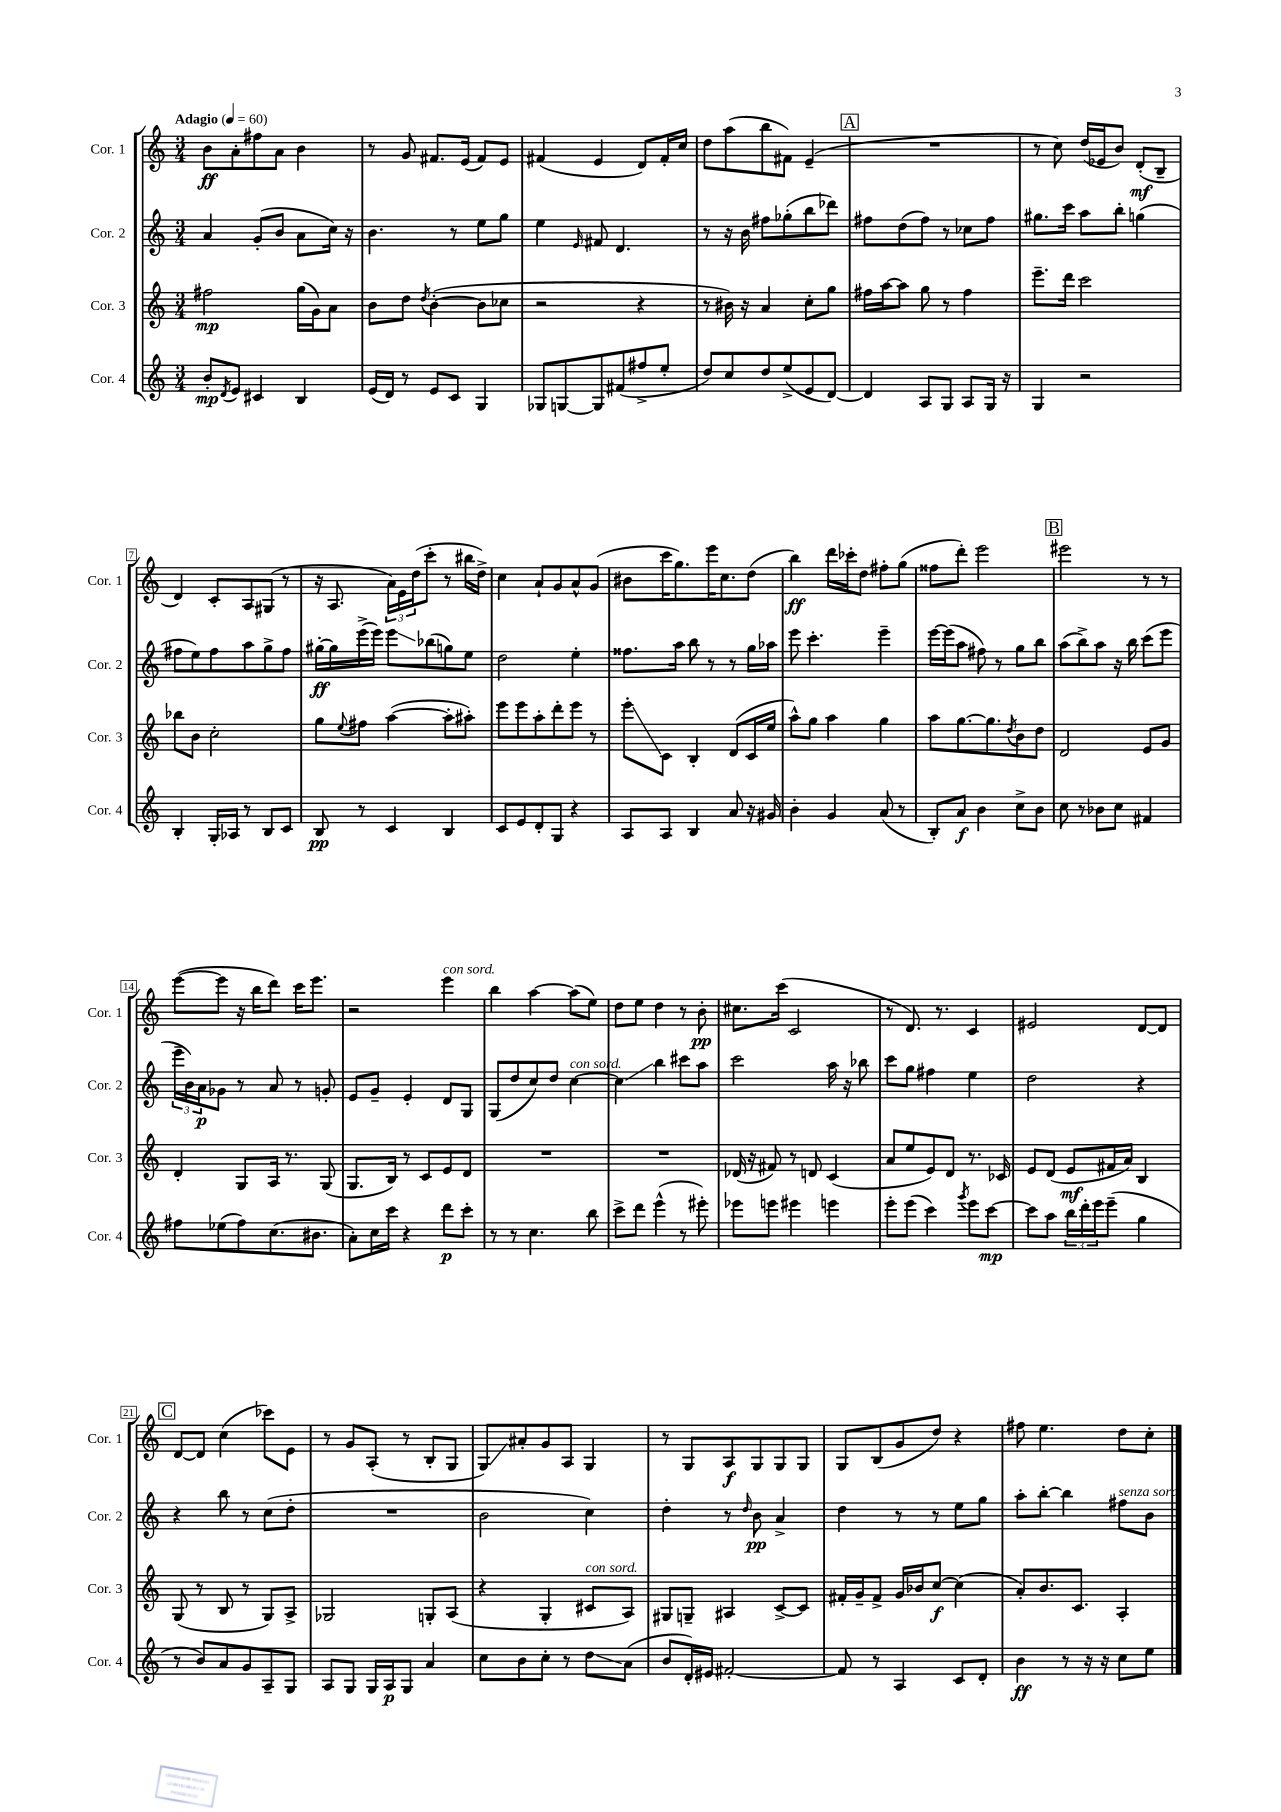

**kern	**kern	**kern	**kern
*staff4	*staff3	*staff2	*staff1
*clefG2	*clefG2	*clefG2	*clefG2
*k[]	*k[]	*k[]	*k[]
*M3/4	*M3/4	*M3/4	*M3/4
*MM60	*MM60	*MM60	*MM60
8b'	2ff#	4a	8b
8qd	.	.	.
8e	.	.	8a'
4c#	.	(8g'	8ff#
.	.	8b	8a
4B	(16gg	8a	4b
.	16g)	.	.
.	8a	16cc)	.
.	.	16r	.
=	=	=	=
(16e	8b	4.b	8r
16d)	.	.	.
8r	8dd	.	8g
.	8qdd	.	.
8e	([4b'	.	8.f#
8c	.	8r	.
.	.	.	(16e
4G	8b]	8ee	8f#)
.	8cc-	8gg	8e
=	=	=	=
8G-	2r	4ee	(4f#
[8G	.	.	.
.	.	16qqe	.
8G]	.	8f#	4e
(8f#	.	4.d	.
8ff#^	4r	.	8d)
8ee'	.	.	16f#'
.	.	.	16cc
=	=	=	=
8dd)	8r	8r	8dd
8cc	16b#)	16r	(8aa
.	16r	16b	.
8dd	4a	8ff#	8bb
(8ee^	.	(8gg-'	8f#)
8e	8cc'	8bb	(4e~
[8d)	8gg	8ddd-)	.
=	=	=	=
4d]	16ff#	8ff#	2.r
.	[16aa	.	.
.	8aa]	(8dd	.
8A	8gg	8ff#)	.
8G	8r	8r	.
8A	4ff#	8cc-	.
16G	.	8ff#	.
16r	.	.	.
=	=	=	=
4G	8.eee~	8.gg#	8r
.	.	.	8cc)
.	16ddd	16ccc	.
2r	2ccc	8aa	(16dd
.	.	.	16e-
.	.	8bb'	8b)
.	.	(4gg	(8d'
.	.	.	8B~
=	=	=	=
4B'	8bb-	8ff#	4d)
.	8b	8ee)	.
16G'	2cc'	8ff#	8c'
16A-	.	.	.
8r	.	8aa	8A
8B	.	8gg^	(8G#
8c	.	8ff#	8r
=	=	=	=
8B	8gg	[16gg#'	16r
.	.	16gg#]	8.A
.	8qqee	.	.
8r	8ff#	(16eee^	.
.	.	16eee)	.
4c	([4aa	8eee	24a)
.	.	.	24e
.	.	.	(24dd
.	.	(8bb-	8ccc'
4B	8aa']	8gg)	8r
.	8aa#')	8ee	16bb#
.	.	.	16dd^)
=	=	=	=
8c	8eee	2dd	4cc
8e	8eee	.	.
8d'	8aa'	.	8a`
8G	8ddd'	.	8g
4r	8eee	4ee'	8a^^
.	8r	.	(8g
=	=	=	=
8A	8eee'	8.ff##	8b#
8A	8c	.	16ccc
.	.	16aa	8.gg)
4B	4B'	8bb	.
.	.	8r	16eee
.	.	.	8.cc
8a	(8d	8r	.
16r	16c	16gg	(8dd
16g#	16ee	16aa-	.
=	=	=	=
4b'	8aa^^)	8eee	4bb)
.	8gg	4.ccc'	.
4g	4aa	.	16ddd
.	.	.	16ccc-'
.	.	.	8dd
(8a	4gg	4eee~	8ff#'
8r	.	.	(8gg
=	=	=	=
8B')	8aa	[16eee	8ff##
.	.	(16eee]	.
8a	[8.gg	8aa	8ddd')
4b	.	8ff#)	2eee
.	8.gg]	.	.
.	.	8r	.
.	8qdd	.	.
8cc^	8b	8gg	.
8b	8dd	8bb	.
=	=	=	=
8cc	2d	(8aa	2eee#
8r	.	8bb^)	.
8b-	.	8aa	.
8cc	.	16r	.
.	.	16bb	.
4f#	8e	(8ccc	8r
.	8g	8eee	8r
=	=	=	=
8ff#	4d'	24eee~	([8eee
.	.	24b)	.
.	.	24a	.
(8ee-	.	8g-	8eee]
8ff#)	8G	8r	16r
.	.	.	16bb
(8.cc	16A	8a	8ddd)
.	8.r	.	.
.	.	8r	16ccc
8.b#	.	.	8.eee
.	(8G	8g'	.
=	=	=	=
8a')	8.G	8e	2r
16cc	.	8g~	.
16ccc	16B)	.	.
4r	8r	4e'	.
.	8c	.	.
8ddd	8e	8d	4eee
8ccc'	8d	8G	.
=	=	=	=
8r	2.r	(8G	4bb
8r	.	8dd	.
4.cc	.	8cc)	[4aa
.	.	8dd	.
.	.	[4cc	(8aa]
8bb	.	.	8ee)
=	=	=	=
8ccc^	2.r	4cc]	8dd
8ddd	.	.	8ee
(4eee^^	.	4bb	4dd
8r	.	8ccc#	8r
8eee#')	.	8aa	8b'
=	=	=	=
8eee-	(16d-	2ccc	8.cc#
.	16r	.	.
8eee	8f#)	.	.
.	.	.	(16ccc
4eee#	8r	.	2c
.	8d	.	.
4eee	(4c	16aa	.
.	.	16r	.
.	.	8bb-	.
=	=	=	=
8eee'	8a	8ccc	8r
(8eee	8ee	8gg	8.d)
4ccc)	8e)	4ff#	.
.	.	.	8.r
.	8d	.	.
8qggg	.	.	.
8eee	8.r	4ee	4c
[8ccc	.	.	.
.	16c-	.	.
=	=	=	=
8ccc]	8e	2dd	2e#
8aa	(8d	.	.
24bb	8e	.	.
24ddd'	.	.	.
24eee	.	.	.
(8eee~	16f#	.	.
.	16a)	.	.
4gg	4B	4r	[8d
.	.	.	8d]
=	=	=	=
8r	(8G	4r	[8d
8b)	8r	.	8d]
8a	8B	8bb	(4cc
8g	8r	8r	.
8A~	8G)	(8cc	8ccc-)
8G	8A^	8dd'	8e
=	=	=	=
8A	2G-	2.r	8r
8G	.	.	8g
16G	.	.	(8A'
16A	.	.	.
8G	.	.	8r
4a	8G'	.	8B'
.	(8A	.	8G
=	=	=	=
8cc	4r	2b	8G)
8b	.	.	8a#'
8cc'	4G'	.	8g
8r	.	.	8A
8dd	8c#	4cc)	4G
(8a	8A)	.	.
=	=	=	=
8b	8G#	4dd'	8r
16d')	8G~	.	8G
16e#	.	.	.
[2f#'	4A#	8r	8A
.	.	16qqdd	.
.	.	8b	8G
.	[8c^	4a^	8G
.	8c]	.	8G
=	=	=	=
8f#]	16f#'	4dd	8G
.	16g~	.	.
8r	8f#^	.	(8B
4A	16g	8r	8g
.	16b-	.	.
.	[8cc	8r	8dd)
8c	(4cc]	8ee	4r
8d'	.	8gg	.
=	=	=	=
4b	8a')	8aa'	8ff#
.	8.b	[8bb'	4.ee
8r	.	4bb]	.
.	8.c	.	.
16r	.	.	.
16r	.	.	.
8cc	4A'	8ff#	8dd
8ee	.	8b	8cc'
==	==	==	==
*-	*-	*-	*-
